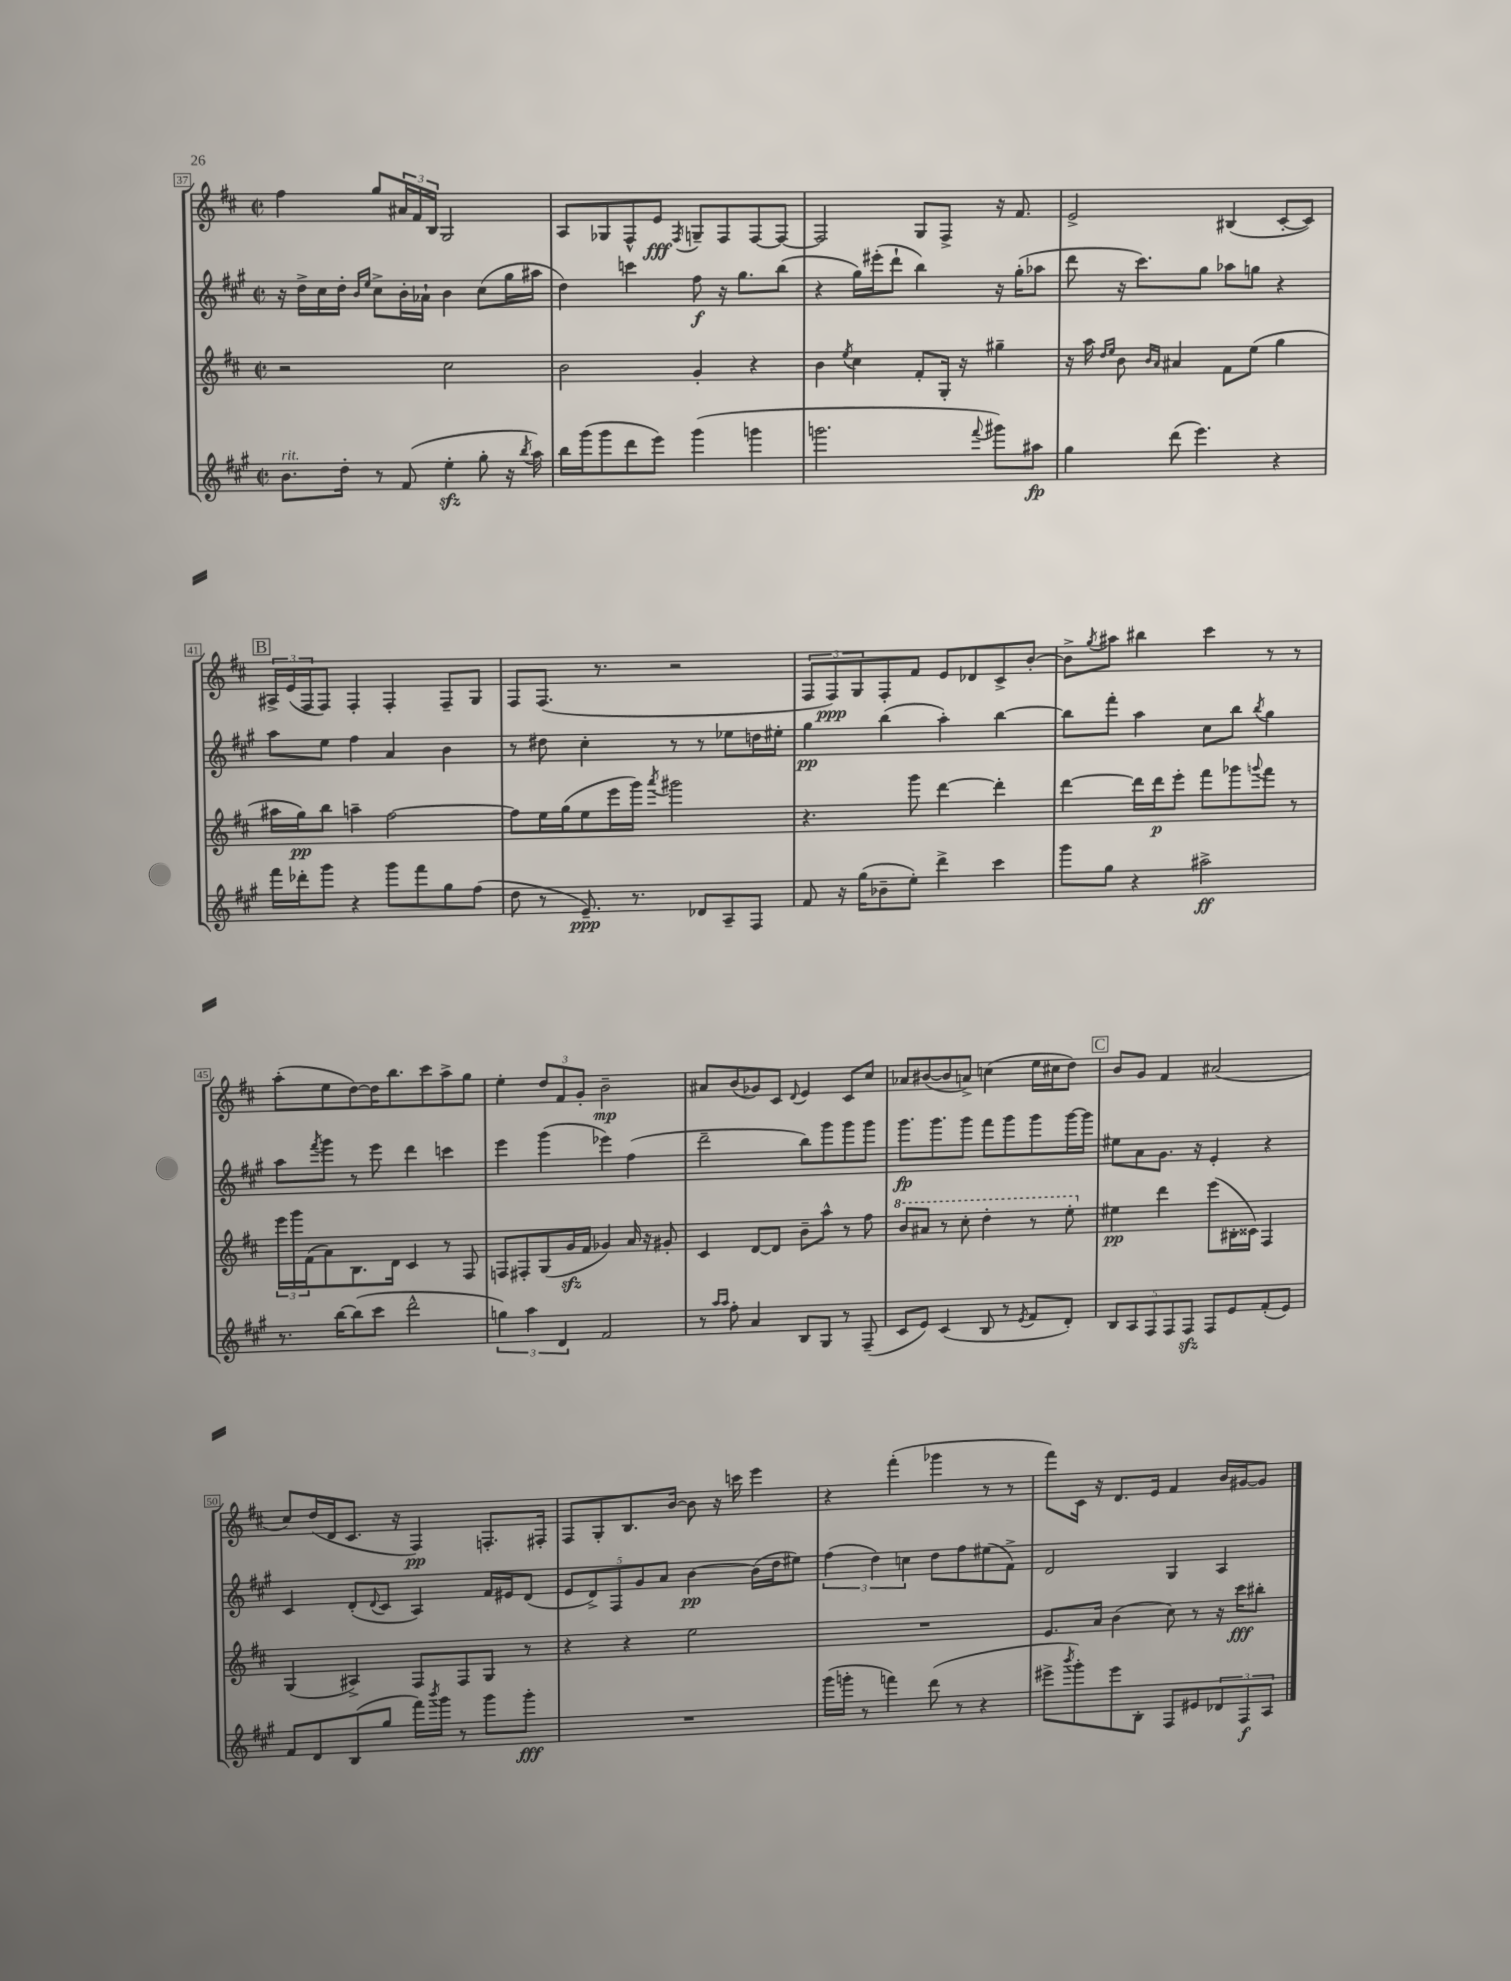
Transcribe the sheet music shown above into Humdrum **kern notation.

**kern	**dynam	**kern	**dynam	**kern	**dynam	**kern	**dynam
*part4	*part4	*part3	*part3	*part2	*part2	*part1	*part1
*staff4	*staff4	*staff3	*staff3	*staff2	*staff2	*staff1	*staff1
*clefG2	*	*clefG2	*	*clefG2	*	*clefG2	*
*k[f#c#g#]	*	*k[f#c#]	*	*k[f#c#g#]	*	*k[f#c#]	*
*M2/2	*	*M2/2	*	*M2/2	*	*M2/2	*
*met(c|)	*	*met(c|)	*	*met(c|)	*	*met(c|)	*
=37	=37	=37	=37	=37	=37	=37	=37
!LO:TX:a:i:t=rit.	!	!	!	!	!	!	!
8.b\L	.	2r	.	16r	.	4ff#\	.
.	.	.	.	16dd^\LL	.	.	.
.	.	.	.	16cc#\	.	.	.
16dd'\Jk	.	.	.	16dd'\JJ	.	.	.
.	.	.	.	16qqb/LL	.	.	.
.	.	.	.	16qqee/JJ	.	.	.
8r	.	.	.	8cc#^\L	.	8gg/L	.
(8f#/	.	.	.	16b'\L	.	24a#X/L	.
.	.	.	.	.	.	24f#/	.
.	.	.	.	16a-X`\JJ	.	.	.
.	.	.	.	.	.	24B/JJ	.
4eezz'\	.	2cc#\	.	4b\	.	2G/	.
8gg#'\	.	.	.	(8cc#\L	.	.	.
16r	.	.	.	16gg#\L	.	.	.
8qbb/	.	.	.	.	.	.	.
16aa\)	.	.	.	16aa#X\JJ	.	.	.
=38	=38	=38	=38	=38	=38	=38	=38
16bb\LL	.	2b\	.	4dd\)	.	8A/L	.
(16ggg#\J	.	.	.	.	.	.	.
8ggg#\	.	.	.	.	.	8G-X/	.
8ddd\	.	.	.	4cccn\	.	8F#^^/	.
8eee\J)	.	.	.	.	.	8e/J	fff
.	.	.	.	.	.	8qF#/	.
(4ggg#\	.	4g'/	.	8ff#\	f	8Gn~/L	.
.	.	.	.	16r	.	8F#/	.
.	.	.	.	8.gg#\L	.	.	.
4gggn\	.	4r	.	.	.	[8F#/	.
.	.	.	.	(8bb\J	.	8F#/J_	.
=39	=39	=39	=39	=39	=39	=39	=39
2.gggn\	.	4b\	.	4r	.	2F#/]	.
.	.	8qee/	.	.	.	.	.
.	.	4cc#\	.	16gg#\LL)	.	.	.
.	.	.	.	(16eee#X'\J	.	.	.
.	.	.	.	8ddd`\J	.	.	.
.	.	8f#'/L	.	4bb\)	.	8G/L	.
.	.	16G'/Jk	.	.	.	8F#^/J	.
.	.	16r	.	.	.	.	.
8qqfff#/	.	.	.	.	.	.	.
8ggg#X\L)	.	4gg#X~\	.	16r	.	16r	.
.	.	.	.	(16gg#'\KL	.	8.f#/	.
8aa#X\J	fp	.	.	8aa-X\J	.	.	.
=40	=40	=40	=40	=40	=40	=40	=40
4gg#\	.	16r	.	8ddd\	.	2e^/	.
.	.	16aa\	.	.	.	.	.
.	.	16qqdd/LL	.	.	.	.	.
.	.	16qqee/JJ	.	.	.	.	.
.	.	8b\	.	16r	.	.	.
.	.	.	.	8.ccc#\L)	.	.	.
.	.	16qqb/LL	.	.	.	.	.
.	.	16qqa/JJ	.	.	.	.	.
(8ddd\	.	4a#X/	.	.	.	.	.
4.eee\)	.	.	.	8gg#\J	.	.	.
.	.	8f#\L	.	8aa-X\L	.	(4B#X/	.
.	.	(8ee\J	.	8ggn\J	.	.	.
4r	.	4gg\	.	4r	.	[8c#'/L	.
.	.	.	.	.	.	8c#/J])	.
!!LO:LB:g=z
!!LO:REH:place=s1:t=B
=41	=41	=41	=41	=41	=41	=41	=41
16fff#\LL	.	16aa#X\LL	.	8aa\L	.	24A#X^/LL	.
.	.	.	.	.	.	(24e/	.
16ddd-X'\J	.	16gg\J)	pp	.	.	.	.
.	.	.	.	.	.	24F#/J	.
8ggg#\J	.	8bb\J	.	8ee\J	.	8F#/J)	.
4r	.	4aan~\	.	4ff#\	.	4F#'/	.
8ggg#\L	.	[2ff#\	.	4a/	.	4F#'/	.
8fff#\	.	.	.	.	.	.	.
8gg#\	.	.	.	4b\	.	8F#~/L	.
(8ff#\J	.	.	.	.	.	8G/J	.
=42	=42	=42	=42	=42	=42	=42	=42
8dd\	.	8ff#\L]	.	8r	.	8F#/L	.
8r	.	16ee\L	.	8dd#X\	.	(8.F#/J	.
.	.	(16gg\J	.	.	.	.	.
8.e~/)	ppp	8ee\	.	4cc#'\	.	.	.
.	.	.	.	.	.	8.r	.
.	.	16eee\L	.	.	.	.	.
8.r	.	16ggg\JJ)	.	.	.	.	.
.	.	8qaaa/	.	.	.	.	.
.	.	2ggg#X\	.	8r	.	2r	.
8d-X/L	.	.	.	8r	.	.	.
8A~/	.	.	.	8ee-X\L	.	.	.
8F#/J	.	.	.	16ddn\L	.	.	.
.	.	.	.	16ee#X'\JJ	.	.	.
=43	=43	=43	=43	=43	=43	=43	=43
8f#/	.	4.r	.	4gg#\	pp	12F#/L	.
.	.	.	.	.	.	12F#/)	ppp
16r	.	.	.	.	.	.	.
.	.	.	.	.	.	12G/	.
(16gg#\KL	.	.	.	.	.	.	.
8b-X~\	.	.	.	(4bb\	.	8F#'/	.
8ee'\J)	.	8ggg\	.	.	.	8f#/J	.
4ddd^\	.	[4ddd\	.	4aa'\)	.	8e/L	.
.	.	.	.	.	.	8d-X/	.
4ccc#\	.	4ddd'\]	.	[4bb\	.	8c#^/	.
.	.	.	.	.	.	[8b'/J	.
=44	=44	=44	=44	=44	=44	=44	=44
8ggg#\L	.	[4ddd\	.	8bb\L]	.	8b^\L]	.
.	.	.	.	.	.	8qgg/	.
8gg#\J	.	.	.	8fff#'\J	.	8aa#X\J	.
4r	.	16ddd\LL]	.	4aa\	.	4bb#X\	.
.	.	16ddd\J	p	.	.	.	.
.	.	8eee'\J	.	.	.	.	.
2aa#X^\	ff	8fff#\L	.	8cc#\L	.	4ccc#\	.
.	.	8ggg-X\	.	8bb\J	.	.	.
.	.	8qqgggn/	.	8qbb/	.	.	.
.	.	8fff#\J	.	4gg#\	.	8r	.
.	.	8r	.	.	.	8r	.
!!LO:LB:g=z
=45	=45	=45	=45	=45	=45	=45	=45
8.r	.	24eee\LL	.	8aa\L	.	(8aa'\L	.
.	.	24ggg\	.	.	.	.	.
.	.	(24f#\J	.	.	.	.	.
.	.	.	.	8qfff#/	.	.	.
.	.	8a\)	.	8ggg#\J	.	8ee\	.
[16bb\KL	.	.	.	.	.	.	.
(8bb\]	.	8.B\	.	8r	.	[8dd\)	.
8ccc#\J	.	.	.	8eee\	.	16dd\K]	.
.	.	16d\Jk	.	.	.	8.bb\	.
2ddd^^\	.	4c#/	.	4ddd\	.	.	.
.	.	.	.	.	.	8ccc#\	.
.	.	8r	.	4cccn\	.	8aa^\	.
.	.	8F#/	.	.	.	8gg\J	.
=46	=46	=46	=46	=46	=46	=46	=46
6ggn\)	.	8Fn/L	.	4eee\	.	4ee'\	.
.	.	8F#X'/	.	.	.	.	.
6aa\	.	.	.	.	.	.	.
.	.	(8G/	.	(4ggg#\	.	12dd/L	.
6d/	.	.	.	.	.	12f#/	.
.	.	16gzz/L	.	.	.	.	.
.	.	.	.	.	.	12g'/J	.
.	.	16f#/JJ	.	.	.	.	.
2f#/	.	4g-X/)	.	4eee-X\)	.	2b~\	mp
.	.	16a/	.	(4ff#\	.	.	.
.	.	16r	.	.	.	.	.
.	.	8g#X'/	.	.	.	.	.
=47	=47	=47	=47	=47	=47	=47	=47
8r	.	4c#/	.	2ddd~\	.	8a#X/L	.
16qqaa/LL	.	.	.	.	.	.	.
16qqaa/JJ	.	.	.	.	.	.	.
8ff#'\	.	.	.	.	.	(8b/	.
4a/	.	[8d/L	.	.	.	8g-X/)	.
.	.	8d/J]	.	.	.	8c#/J	.
.	.	.	.	.	.	8qqd/	.
8B/L	.	8b~\L	.	8bb\L)	.	4e/	.
8G#/J	.	8aa^^\J	.	8ggg#\	.	.	.
8r	.	8r	.	8ggg#\	.	8c#/L	.
(8F#~/	.	8ff#\	.	8ggg#\J	.	8cc#/J	.
=48	=48	=48	=48	=48	=48	=48	=48
*	*	*8va	*	*	*	*	*
8c#/L	.	8bb/L	.	8.ggg#\L	fp	8a-X/L	.
8e/J)	.	8aa#X/J	.	.	.	([8b#X/	.
.	.	.	.	8.ggg#\	.	.	.
(4c#/	.	8r	.	.	.	8b#/]	.
.	.	8ccc#'\	.	8ggg#\J	.	8an^/J)	.
8B/	.	4ddd'\	.	8fff#\L	.	(4ccn\	.
8r	.	.	.	8ggg#\	.	.	.
8qe/	.	.	.	.	.	.	.
8f#/L	.	8r	.	8ggg#\	.	16ee\LL	.
.	.	.	.	.	.	16cc#X\J	.
8d'/J)	.	8eee'\	.	[16ggg#\L	.	8dd\J)	.
.	.	.	.	16ggg#\JJ]	.	.	.
!!LO:REH:place=s1:t=C
=49	=49	=49	=49	=49	=49	=49	=49
*	*	*X8va	*	*	*	*	*
10B/L	.	4ee#X\	pp	8ee#X\L	.	8b/L	.
10A/	.	.	.	.	.	.	.
.	.	.	.	8a\	.	8g/J	.
10F#/	.	.	.	.	.	.	.
.	.	4ddd\	.	8.g#\J	.	4f#/	.
10F#/	.	.	.	.	.	.	.
10F#zz/J	.	.	.	.	.	.	.
.	.	.	.	16r	.	.	.
8F#/L	.	(8eee\L	.	4e'/	.	(2a#X/	.
8e/	.	16B#X'\L	.	.	.	.	.
.	.	16c##X\JJ)	.	.	.	.	.
(8f#'/	.	4F#/	.	4r	.	.	.
8e/J)	.	.	.	.	.	.	.
!!LO:LB:g=z
=50	=50	=50	=50	=50	=50	=50	=50
8f#/L	.	(4G/	.	4c#/	.	8cc#/L)	.
8d/	.	.	.	.	.	(16dd/L	.
.	.	.	.	.	.	16d/J	.
(8B/	.	4A#X^/)	.	(8d'/L	.	8.c#/J	.
.	.	.	.	8qqd/	.	.	.
8gg#/J	.	.	.	8c#/J	.	.	.
.	.	.	.	.	.	16r	.
16fff#\LL)	.	8F#/L	.	4A/)	.	4F#/)	pp
8qbbb/	.	.	.	.	.	.	.
16ggg#\JJ	.	.	.	.	.	.	.
8r	.	8F#/	.	.	.	.	.
8ggg#\L	.	8G/J	.	16f#/LL	.	8.Fn'/L	.
.	.	.	.	16e#X/J	.	.	.
8ggg#'\J	fff	8r	.	(8d/J	.	.	.
.	.	.	.	.	.	16F#X'/Jk	.
=51	=51	=51	=51	=51	=51	=51	=51
1r	.	4r	.	10e/L	.	8F#/L	.
.	.	.	.	10d^/)	.	.	.
.	.	.	.	.	.	8G'/	.
.	.	.	.	10F#/	.	.	.
.	.	4r	.	.	.	8.B/	.
.	.	.	.	10g#/	.	.	.
.	.	.	.	10a/J	.	.	.
.	.	.	.	.	.	[16b/Jk	.
.	.	2ee\	.	[4b\	pp	8b\]	.
.	.	.	.	.	.	16r	.
.	.	.	.	.	.	16cccn\	.
.	.	.	.	(16b\LL]	.	4eee\	.
.	.	.	.	16dd\J	.	.	.
.	.	.	.	8ee#X\J)	.	.	.
=52	=52	=52	=52	=52	=52	=52	=52
(16ggg#\LL	.	1r	.	(6ff#\	.	4r	.
16gggn'\JJ	.	.	.	.	.	.	.
8r	.	.	.	.	.	.	.
.	.	.	.	6dd\)	.	.	.
4fffn\)	.	.	.	.	.	(4fff#'\	.
.	.	.	.	6ccn\	.	.	.
(8ddd\	.	.	.	8dd\L	.	4ggg-X\	.
8r	.	.	.	8ff#\	.	.	.
4r	.	.	.	(8ee#X\	.	8r	.
.	.	.	.	8f#^\J)	.	8r	.
=53	=53	=53	=53	=53	=53	=53	=53
8eee#X^\L	.	8.e/L	.	2d/	.	8fff#\L)	.
8qbbb/	.	.	.	.	.	.	.
8ggg#'\)	.	.	.	.	.	16c#\Jk	.
.	.	16a/Jk	.	.	.	16r	.
8eee#\	.	(4b\	.	.	.	8.d/L	.
8B'\J	.	.	.	.	.	.	.
.	.	.	.	.	.	16e/Jk	.
8F#/L	.	8cc#\)	.	4G#/	.	4f#/	.
8e#X/	.	8r	.	.	.	.	.
12d-X/	.	16r	.	4A/	.	16b/LL	.
.	.	16ccc#\KL	fff	.	.	[16g#X/J	.
12F#/	f	.	.	.	.	.	.
.	.	8bb#X'\J	.	.	.	8g#/J]	.
12A/J	.	.	.	.	.	.	.
==	==	==	==	==	==	==	==
*-	*-	*-	*-	*-	*-	*-	*-
